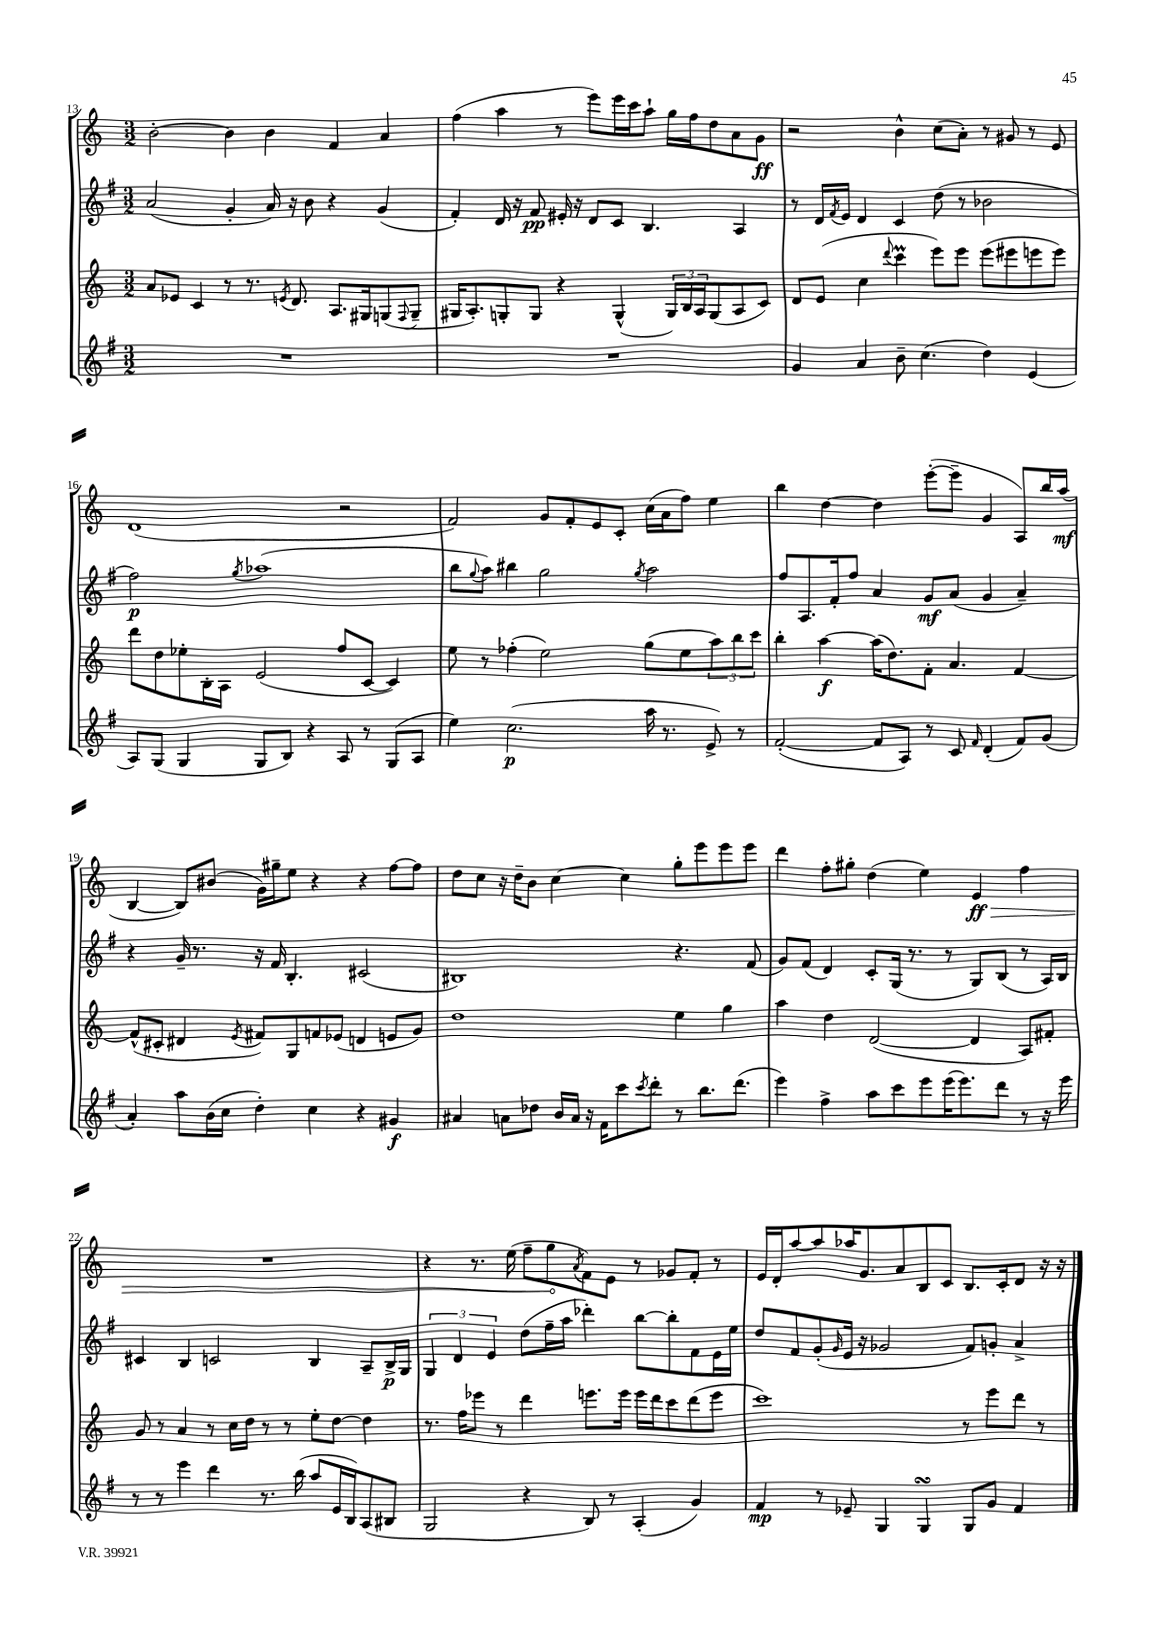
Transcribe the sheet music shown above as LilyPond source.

<<
\new StaffGroup <<
\new Staff = "s0" {
    \clef treble \key c \major \numericTimeSignature \time 3/2
    b'2~-. b'4 b'4 f'4 a'4 |
    f''4( a''4 r8 e'''8) e'''16 c'''16 a''8-! g''16 f''16 d''8 a'8 g'8\ff |
    r2 b'4-^ c''8( a'8-.) r8 gis'8 r8 e'8 |
    d'1( r2 |
    f'2) g'8 f'8-. e'8 c'8-. c''16( a'16 f''8) e''4 |
    b''4 d''4~ d''4 e'''8~-.( e'''8-- g'4 a8) b''16 a''16\mf( |
    b4~ b8) bis'8( g'16) gis''16-- e''8 r4 r4 f''8~ f''8 |
    d''8 c''8 r16 d''16-- b'8 c''4~ c''4 g''8-. e'''8 e'''8 e'''8 |
    d'''4 f''8-. gis''8-. d''4( e''4) \once \override Hairpin.circled-tip = ##t e'4\ff\> f''4 |
    R1. |
    r4 r8. e''16( f''8-- g''8\! \acciaccatura { a'8 } f'8) e'8 r8 ges'8 f'8-. r8 |
    e'16 d'16-. a''8~ a''8 aes''16 g'8. a'8 b8 c'8 b8. c'16-. d'8 r16 r16 \bar "|." |
}
\new Staff = "s1" {
    \clef treble \key g \major \numericTimeSignature \time 3/2
    a'2( g'4-. a'16) r16 b'8 r4 g'4( |
    fis'4-.) d'16 r16 fis'8\pp eis'16-. r16 d'8 c'8 b4. a4 |
    r8 d'16 \acciaccatura { fis'8 } e'16 d'4 c'4 d''8( r8 bes'2 |
    fis''2\p) \acciaccatura { g''8 } aes''1( |
    b''8 \appoggiatura { g''8 } a''8) bis''4 g''2 \acciaccatura { g''8 } a''2 |
    fis''8 a8. fis'16-. fis''8 a'4 g'8\mf a'8( g'4 a'4--) |
    r4 g'16-- r8. r16 fis'16 b4.-. cis'2( |
    bis1) r4. fis'8( |
    g'8) fis'8( d'4) c'8-. g16( r8. r8 g8) b8( r8 a16) b16 |
    cis'4 b4 c'2 b4 a8-- b16->\p g16 |
    \tuplet 3/2 { g4 d'4 e'4 } d''8( fis''16-- a''16 des'''4-.) b''8~ b''8-. fis'8 e'16 e''16 |
    d''8 fis'8 g'8-.( \grace { g'16 } e'16 r16 ges'2 fis'8) g'8-. a'4-> \bar "|." |
}
\new Staff = "s2" {
    \clef treble \key c \major \numericTimeSignature \time 3/2
    a'8 ees'8 c'4 r8 r8. \acciaccatura { e'8 } d'8. a8. gis16 g8( \appoggiatura { f8 } g8-- |
    gis16 a8.-.) g8-. g8 r4 g4-^( \tuplet 3/2 { g16) b16 a16 } g8( a8 c'8) |
    d'8 e'8( c''4 \appoggiatura { d'''8 } c'''4\prall e'''8) e'''8 e'''8( eis'''8 e'''8 e'''8) |
    d'''8 d''8 ees''8-. b16-. a16 e'2( f''8 c'8~ c'4) |
    e''8 r8 fes''4-.( e''2) g''8( e''8 \tuplet 3/2 { a''8) b''8 c'''8 } |
    b''4-. a''4~\f a''16( d''8.) f'8-. a'4. f'4~ |
    f'8-^( cis'8-. dis'4 \acciaccatura { e'8 } fis'8) g8 f'8 ees'8( d'4 e'8 g'8) |
    d''1 e''4 g''4 |
    a''4 d''4 d'2~( d'4 a8) fis'8-. |
    g'8 r8 a'4 r8 c''16 d''16 r8 r8 e''8-. d''8~ d''4 |
    r8. f''16 ees'''8 r8 d'''4 e'''8. e'''16 e'''16 d'''16 c'''8 d'''8( e'''8 |
    c'''1) r8 e'''8 d'''8 r8 \bar "|." |
}
\new Staff = "s3" {
    \clef treble \key g \major \numericTimeSignature \time 3/2
    R1. |
    R1. |
    g'4 a'4 b'8-- c''4.( d''4) e'4( |
    a8) g8( g4 g8 b8) r4 a8 r8 g8( a8 |
    e''4) c''2.\p( a''16 r8. e'8->) r8 |
    fis'2~-.( fis'8 a8) r8 c'8 \grace { fis'16 } d'4-.( fis'8) g'8( |
    a'4-.) a''8 b'16( c''16 d''4-.) c''4 r4 gis'4\f |
    ais'4 a'8 des''8 b'16 a'16 r16 fis'16 c'''8 \acciaccatura { c'''8 } d'''8-. r8 b''8. d'''8.( |
    e'''4) fis''4-> a''8 c'''8 e'''8 e'''16( e'''8.) d'''8 r8 r16 e'''16 |
    r8 r8 e'''4 d'''4 r8. b''16( a''8 e'16 b16) a8( bis8 |
    g2 r4 b8) r8 a4-.( g'4) |
    fis'4\mp r8 ees'8-- g4 g4\turn g8 g'8 fis'4 \bar "|." |
}
>>
>>
\layout { \context { \Score currentBarNumber = #13 } }
